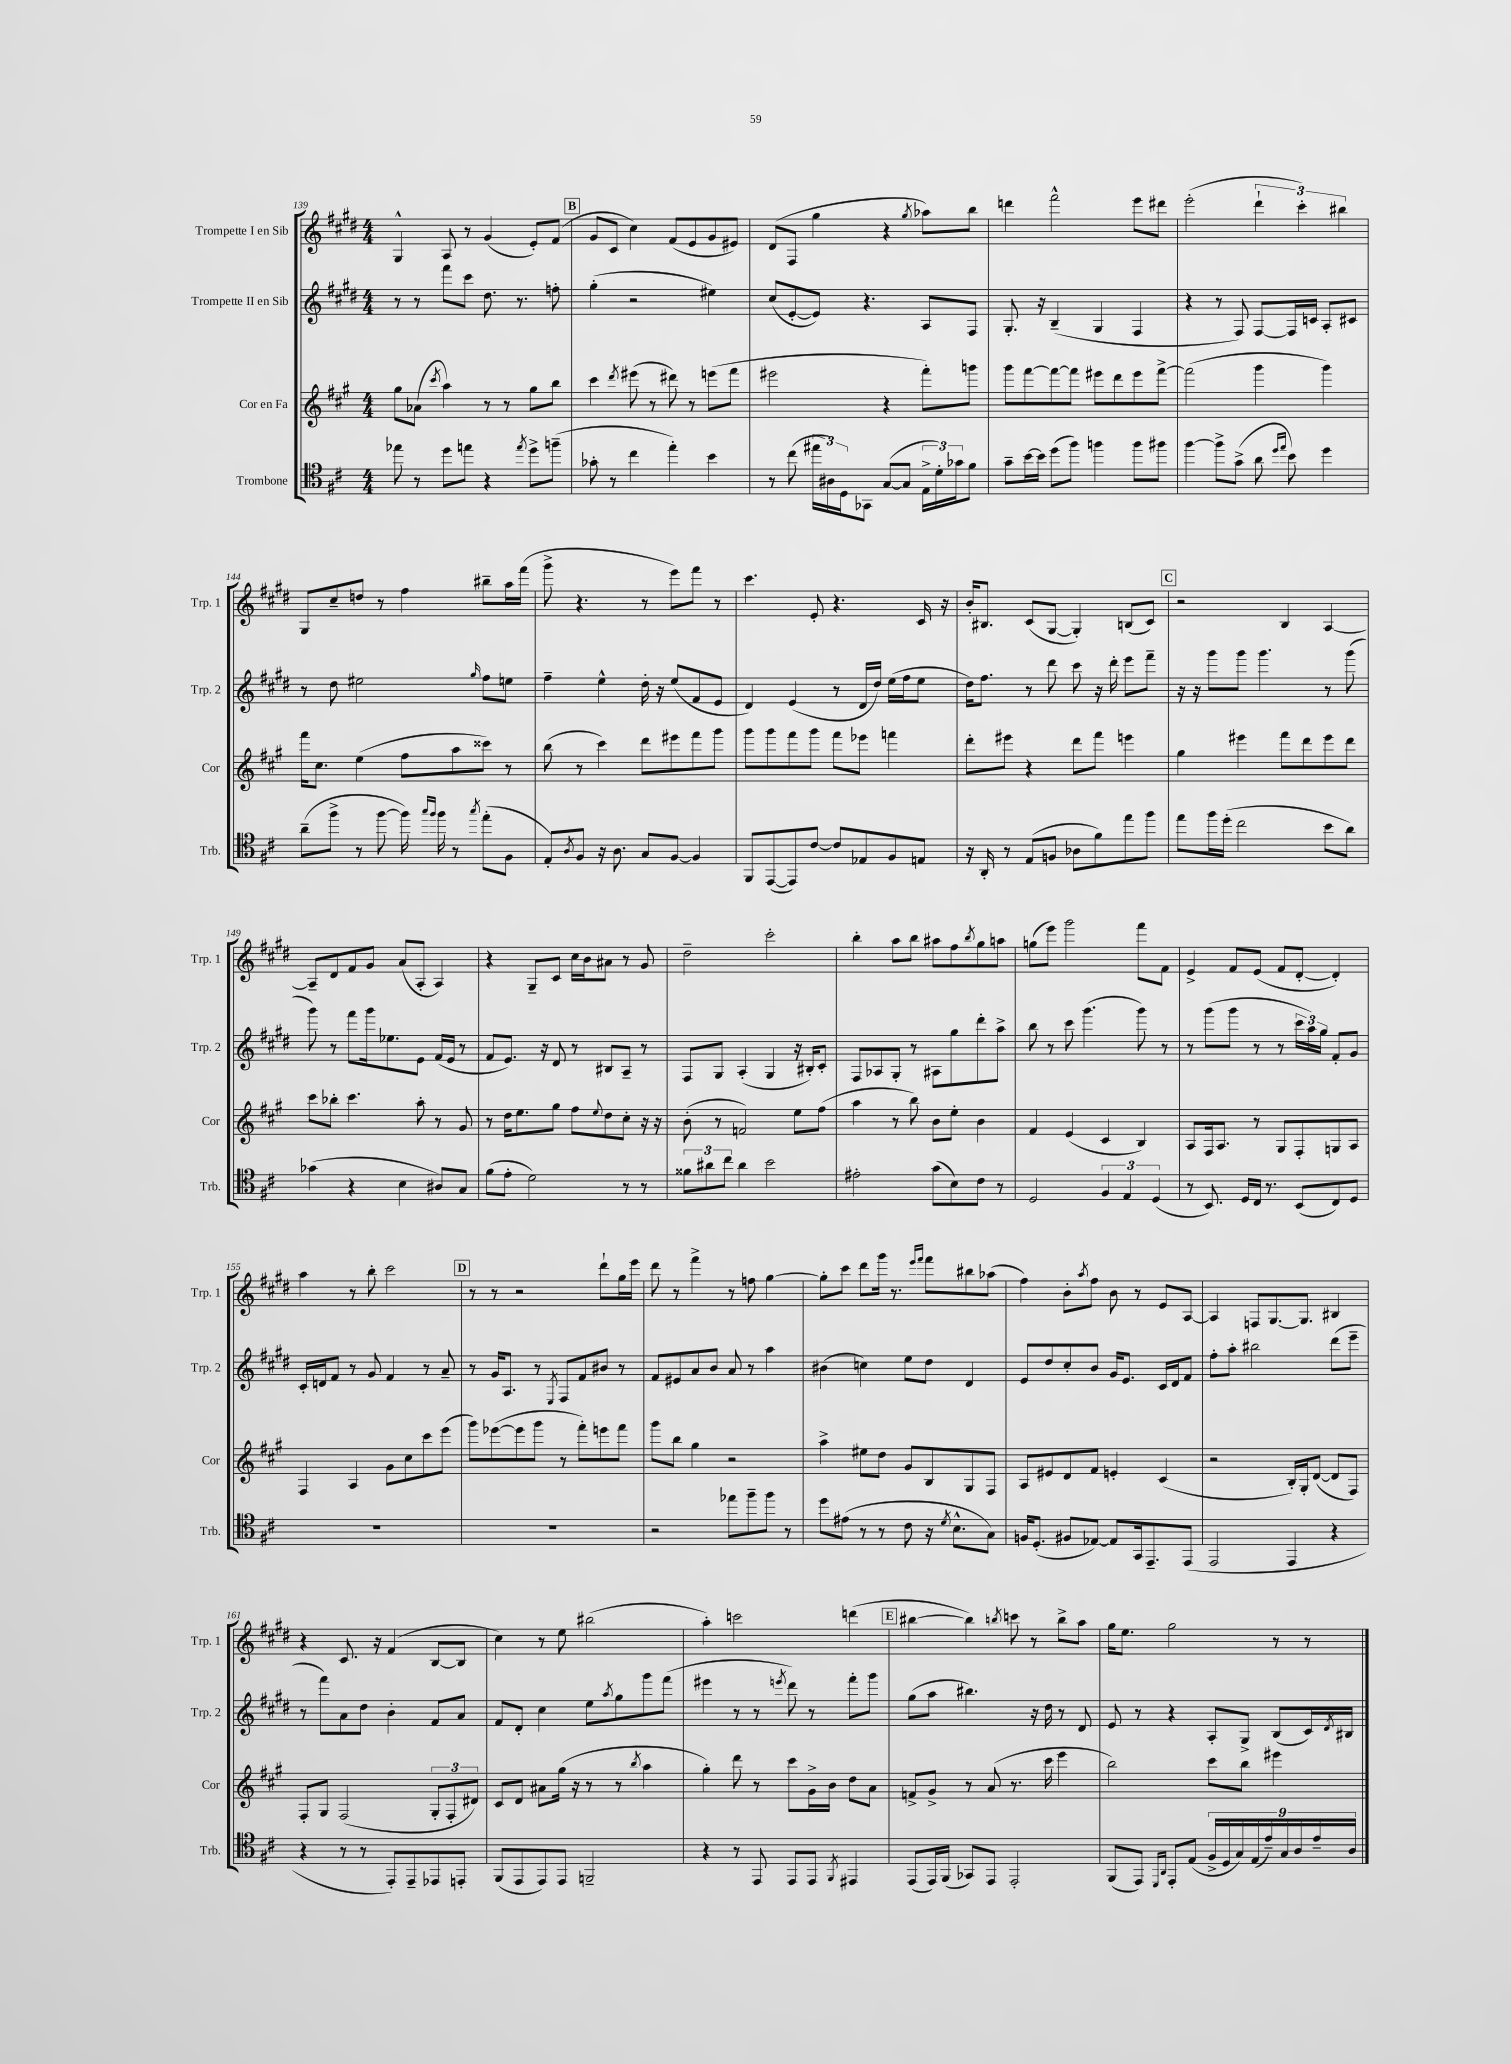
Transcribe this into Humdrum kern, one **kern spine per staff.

**kern	**kern	**kern	**kern
*part4	*part3	*part2	*part1
*staff4	*staff3	*staff2	*staff1
*I"Trombone	*I"Cor en Fa	*I"Trompette II en Sib	*I"Trompette I en Sib
*I'Trb.	*I'Cor	*I'Trp. 2	*I'Trp. 1
*clefC4	*clefG2	*clefG2	*clefG2
*k[f#c#]	*k[f#c#g#]	*k[f#c#g#d#]	*k[f#c#g#d#]
*M4/4	*M4/4	*M4/4	*M4/4
=139	=139	=139	=139
8ee-X\	8gg#\L	8r	4G#^^/
8r	(8a-X\J	8r	.
.	8qccc#/	.	.
8dd\L	4aa\)	8fff#\L	8A/
8een\J	.	8ccc#\J	8r
4r	8r	8.dd#\	(4g#/
.	8r	.	.
.	.	8.r	.
8qee/	.	.	.
8dd^\L	8gg#\L	.	8e'/L)
(8ffn~\J	8bb\J	8ffn'\	(8f#/J
!!LO:REH:place=s1:t=B
=140	=140	=140	=140
8g-X'\	4ccc#\	(4gg#'\	8g#/L
8r	.	.	8c#/J
.	8qddd/	.	.
4cc#\	(8eee#X\	2r	4cc#\)
.	8r	.	.
4ee'\)	8ddd#X\)	.	(8f#/L
.	8r	.	8e/
4b\	(8eeen\L	4ee#X\)	8g#/
.	8fff#\J	.	8e#X/J)
=141	=141	=141	=141
8r	2eee#X\	(8cc#/L	(8d#/L
(8cc#\	.	[8e'/	8F#/J
24ee#X\LL	.	8e/J])	4gg#\
24A#X\)	.	.	.
24D\J	.	.	.
8GG-X\J	.	4.r	.
([8G/L	4r	.	4r
8G/J]	.	.	.
.	.	.	8qgg#/
24E^\LL	8fff#'\L)	8A/L	8aa-X\L)
24d'\)	.	.	.
24g-X\J	.	.	.
8f#\J	8gggn\J	8F#/J	8bb\J
=142	=142	=142	=142
8g~\L	8ggg#\L	8.G#'/	4dddn\
[16b\L	[8fff#\	.	.
16b\JJ]	.	16r	.
(8dd\L	8fff#\_	(4B~/	2fff#^^\
8ff#\J)	8fff#\J]	.	.
4ffn\	8eee#X\L	4G#/	.
.	8ddd\	.	.
8ff\L	8eee#\	4F#/	8eee\L
8ff#X\J	[8fff#^\J	.	8ddd#X\J
=143	=143	=143	=143
[4ff#\	(2fff#\]	4r	(2eee'\
8ff#^\L]	.	8r	.
(8g^\J	.	8F#/)	.
8a\	4ggg#\	[8F#/L	6ddd#`\
16qqdd/LL	.	.	.
16qqee/JJ	.	.	.
8b\)	.	16F#/L]	.
.	.	.	6ccc#'\)
.	.	16cn/JJ	.
4dd\	4ggg#\)	8A'/L	.
.	.	.	6bb#X\
.	.	8c#X/J	.
!!LO:LB:g=z
=144	=144	=144	=144
(8a~\L	16fff#\KL	8r	8G#/L
.	8.cc#\J	.	.
8ff#^\J	.	8dd#\	8cc#~/
8r	(4ee\	2ee#X\	8ddn/J
[8ff#\	.	.	8r
16ff#\])	8ff#\L	.	4ff#\
16qqgg/LL	.	.	.
16qqff#/JJ	.	.	.
16ff#\	.	.	.
8r	8aa\	.	.
8qgg/	.	16qqgg#/	.
(8ee'\L	8ccc##X\J)	8ff#\L	8bb#X~\L
8F#\J	8r	8een\J	16aa\L
.	.	.	(16fff#\JJ
=145	=145	=145	=145
8E'/L)	(8bb\	4ff#~\	8ggg#^\
8qA/	.	.	.
8F#/J	8r	.	4.r
16r	4ccc#\)	4ee^^\	.
8.A\	.	.	.
8G/L	8ddd\L	16dd#'\	8r
.	.	16r	.
[8F#/J	8eee#X\	(8ee/L	8eee\L)
4F#/]	8fff#\	8f#/	8fff#\J
.	8ggg#\J	8e/J	8r
=146	=146	=146	=146
8FF#/L	8ggg#\L	4d#/)	4.ccc#\
([8EE/	8ggg#\	.	.
8EE/])	8fff#\	(4e/	.
[8c#/J	8ggg#\J	.	8e'/
8c#/L]	8fff#\L	8r	4.r
8E-X/	8eee-X\J	16d#/LL	.
.	.	16dd#/JJ)	.
8F#/	4fffn\	(16ee\LL	.
.	.	16ff#\J	.
8En/J	.	8ee\J	16c#/
.	.	.	16r
=147	=147	=147	=147
16r	8ddd'\L	16dd#\KL)	16b'/KL
16AA'/	.	8.ff#\J	8.B#X/J
8r	8eee#X\J	.	.
(8E/L	4r	8r	(8c#/L
8Fn/J	.	8ddd#\	[8G#/J
8A-X\L	8ddd\L	8ccc#\	4G#'/])
8f#\)	8fff#\J	16r	.
.	.	16ddd#'\	.
8ee\	4eeen\	8eee\L	(8Bn/L
8ff#\J	.	8fff#~\J	8c#/J)
!!LO:REH:place=s1:t=C
=148	=148	=148	=148
8ee\L	4gg#\	16r	2r
.	.	16r	.
16ff#\L	.	8ggg#\L	.
(16dd'\JJ	.	.	.
2cc#\	4eee#X\	8ggg#\J	.
.	.	4.ggg#\	.
.	8fff#\L	.	4B/
.	8ddd\	.	.
8b\L	8eee#\	8r	[4A/
8a\J)	8ddd\J	(8ggg#\	.
!!LO:LB:g=z
=149	=149	=149	=149
(4g-X\	8ccc#\L	8ggg#\)	8A~/L]
.	8bb-X'\J	8r	8d#/
4r	4.ccc#\	8fff#\L	8f#/
.	.	16ggg#\k	8g#/J
.	.	8.ee-X\	.
4B\	.	.	(8a/L
.	8aa'\	8e\J	8A'/J
8A#X/L)	8r	(16f#/LL	4A/)
.	.	16e/JJ	.
8G/J	8g#/	8r	.
=150	=150	=150	=150
(8f#\L	8r	8f#/L	4r
8e'\J	16dd\KL	8.e/J)	.
.	8.ee\	.	.
2d\)	.	.	8G#~/L
.	.	16r	.
.	8gg#\J	8d#/	8c#/J
.	8ff#\L	8r	16cc#\LL
.	.	.	16b\J
.	8qqee/	.	.
.	8dd\	8B#X/L	8a#X\J
8r	8cc#'\J	8A~/J	8r
8r	16r	8r	8g#/
.	16r	.	.
=151	=151	=151	=151
12f##X\L	(8b'\	8F#/L	2dd#~\
12a#X\	.	.	.
.	8r	8G#/J	.
12cc#\J	.	.	.
4a#\	2fn/)	(4A'/	.
2b\	.	4G#/	2ccc#'\
.	8ee\L	16r	.
.	.	16B#X'/KL)	.
.	(8ff#\J	8c#'/J	.
=152	=152	=152	=152
2e#X'\	4aa\	8F#/L	4bb'\
.	.	8A-X/	.
.	8r	8G#'/J	8aa\L
.	8bb\)	8r	8bb\J
(8g\L	8b\L	8A#X\L	8aa#X\L
8B\)	8ee'\J	8gg#\	8ff#\
.	.	.	8qbb/
8c#\J	4b\	8ddd#'\	8gg#\
8r	.	8aa^\J	8aan\J
=153	=153	=153	=153
2D/	4f#/	8bb\	(8ggn\L
.	.	8r	8eee\J)
.	(4e/	8ccc#\	2ggg#\
.	.	(4.ggg#\	.
6F#/	4c#/	.	.
6E/	.	.	.
.	4B/)	8ggg#\)	8fff#\L
(6D/	.	.	.
.	.	8r	8f#\J
=154	=154	=154	=154
8r	8A/L	8r	4e^/
8.BB/)	16F#/k	(8ggg#\L	.
.	8.A/J	.	.
.	.	8ggg#\J	8f#/L
16D/LL	.	.	.
16C#/JJ	8r	8r	(8e/J
8.r	.	.	.
.	8G#/L	8r	8f#/L
(8BB/L	8F#'/	24ccc#\LL	[8d#'/J
.	.	24aa\)	.
.	.	24gg#\JJ	.
8C#/)	8Gn/	8f#'/L	4d#'/])
8D/J	8A/J	8g#/J	.
!!LO:LB:g=z
=155	=155	=155	=155
1r	4F#/	16c#'/LL	4aa\
.	.	16dn/J	.
.	.	8f#/J	.
.	4A/	8r	8r
.	.	8g#/	8bb'\
.	8g#\L	4f#/	2ccc#\
.	8cc#\	.	.
.	8ccc#\	8r	.
.	(8eee\J	8a~/	.
!!LO:REH:place=s1:t=D
=156	=156	=156	=156
1r	8ggg#\L)	8r	8r
.	([8eee-X\	16g#/KL	8r
.	.	8.A/J	.
.	8eee-\]	.	2r
.	8ggg#\J	8r	.
.	.	8qE/	.
.	8r	8F#/L	.
.	8fff#'\L)	8f#/	.
.	8eeen\	8b#X/J	8ddd#`\L
.	8fff#\J	8r	16gg#\L
.	.	.	16eee\JJ
=157	=157	=157	=157
2r	8ggg#\L	8f#/L	8ddd#\
.	8bb\J	8e#X/	8r
.	4gg#\	8a/	4fff#^\
.	.	8b/J	.
8ee-X\L	2r	8a/	8r
8ff#~\	.	8r	8ffn\
8ff#\J	.	4aa\	[4gg#\
8r	.	.	.
=158	=158	=158	=158
8dd\L	4aa^\	(4b#X\	8gg#'\L]
(8e#X\J	.	.	8ccc#\J
8r	8ee#X\L	4ccn\)	8ddd#\L
8r	8dd\J	.	16ggg#\Jk
.	.	.	8.r
8c#\	8g#/L	8ee\L	.
.	.	.	16qqeee/LL
.	.	.	16qqfff#/JJ
16r	8B/	8dd#\J	8fff#\L
8qd/	.	.	.
8.B^^\L	.	.	.
.	8G#/	4d#/	8bb#X\
8G\J)	8F#/J	.	(8aa-X\J
=159	=159	=159	=159
16Fn/KL	8A/L	8e/L	4ff#\)
(8.D'/J	.	.	.
.	8e#X/	8dd#/	.
8F#X/L	8d/	8cc#'/	8b'\L
.	.	.	8qaa/
[8E-X/J)	8f#/J	8b/J	8ff#\J
8E-/L]	4en'/	16g#/KL	8b\
.	.	8.e/J	.
16GG/k	.	.	8r
8.EE~/	.	.	.
.	(4c#/	16c#/LL	8e/L
.	.	16d#/J	.
(8EE/J	.	8f#/J	[8A/J
=160	=160	=160	=160
2EE/	2r	8ff#'\L	4A/]
.	.	8aa'\J	.
.	.	2bb#X\	8Fn/L
.	.	.	[8.G#/
4EE/	16B'/LL)	.	.
.	16G#'/J	.	8.G#/J]
.	([8d/J	.	.
4r	8d/L]	(8ddd#\L	4B#X/
.	8F#/J)	8eee~\J	.
!!LO:LB:g=z
=161	=161	=161	=161
4r	8F#'/L	8r	4r
.	8G#/J	8fff#\L)	.
8r	(2F#/	8a\	8.c#/
8r	.	8dd#\J	.
.	.	.	16r
8EE'/L)	.	4b'\	(4f#/
8EE~/	.	.	.
8EE-X/	12G#'/L	8f#/L	[8B/L
.	12F#'/	.	.
8EEn'/J	.	8a/J	8B/J]
.	12d#X/J)	.	.
=162	=162	=162	=162
(8FF#/L	8c#/L	8f#/L	4cc#\)
8EE/	8d/J	8d#'/J	.
8EE/)	8a#X\L	4cc#\	8r
8EE/J	(16gg#\Jk	.	8ee\
.	16r	.	.
2FFn~/	8r	8ee\L	(2bb#X\
.	.	8qaa/	.
.	8r	8gg#\	.
.	8qbb/	.	.
.	4aa\	8ggg#\	.
.	.	(8fff#\J	.
=163	=163	=163	=163
4r	4gg#'\)	4eee#X\	4aa'\)
8r	8ddd\	8r	2cccn\
8EE/	8r	8r	.
.	.	8qeeen/	.
8EE/L	8ccc#\L	8ddd#\)	.
8EE/J	16g#^\L	8r	.
.	16b\JJ	.	.
8qFF#/	.	.	.
4EE#X/	8dd\L	8fff#'\L	(4dddn\
.	8a\J	8ggg#\J	.
!!LO:REH:place=s1:t=E
=164	=164	=164	=164
(8EE/L	8fn^/L	(8gg#\L	[4bb#X\
16EE/L)	8g#^/J	8aa\J	.
(16FF#/JJ	.	.	.
8GG-X/L)	8r	4.bb#X\)	4bb#\])
8EE/J	(8a/	.	.
.	.	.	8qbbn/
2EE'/	8.r	.	8cccn\
.	.	16r	8r
.	16ccc#\	16dd#\	.
.	4eee\	8r	8bb^\L
.	.	8d#/	8aa\J
=165	=165	=165	=165
(8FF#/L	2bb\)	8e/	16gg#\KL
.	.	.	8.ee\J
8EE/J)	.	8r	.
16qqDD/LL	.	.	.
16qqAA/JJ	.	.	.
8EE'/L	.	4r	2gg#\
(8E/J	.	.	.
18F#^/LL	8ccc#\L	8A'/L	.
18D/	.	.	.
18G/)	.	.	.
.	8bb\J	8G#^/J	.
(18E/	.	.	.
18e~/)	.	.	.
.	4eee#X\	(8B/L	8r
18G/	.	.	.
18A/	.	.	.
.	.	16c#/L)	8r
18e~/	.	.	.
.	.	8qd#/	.
.	.	16B#X/JJ	.
18A/JJ	.	.	.
==	==	==	==
*-	*-	*-	*-
